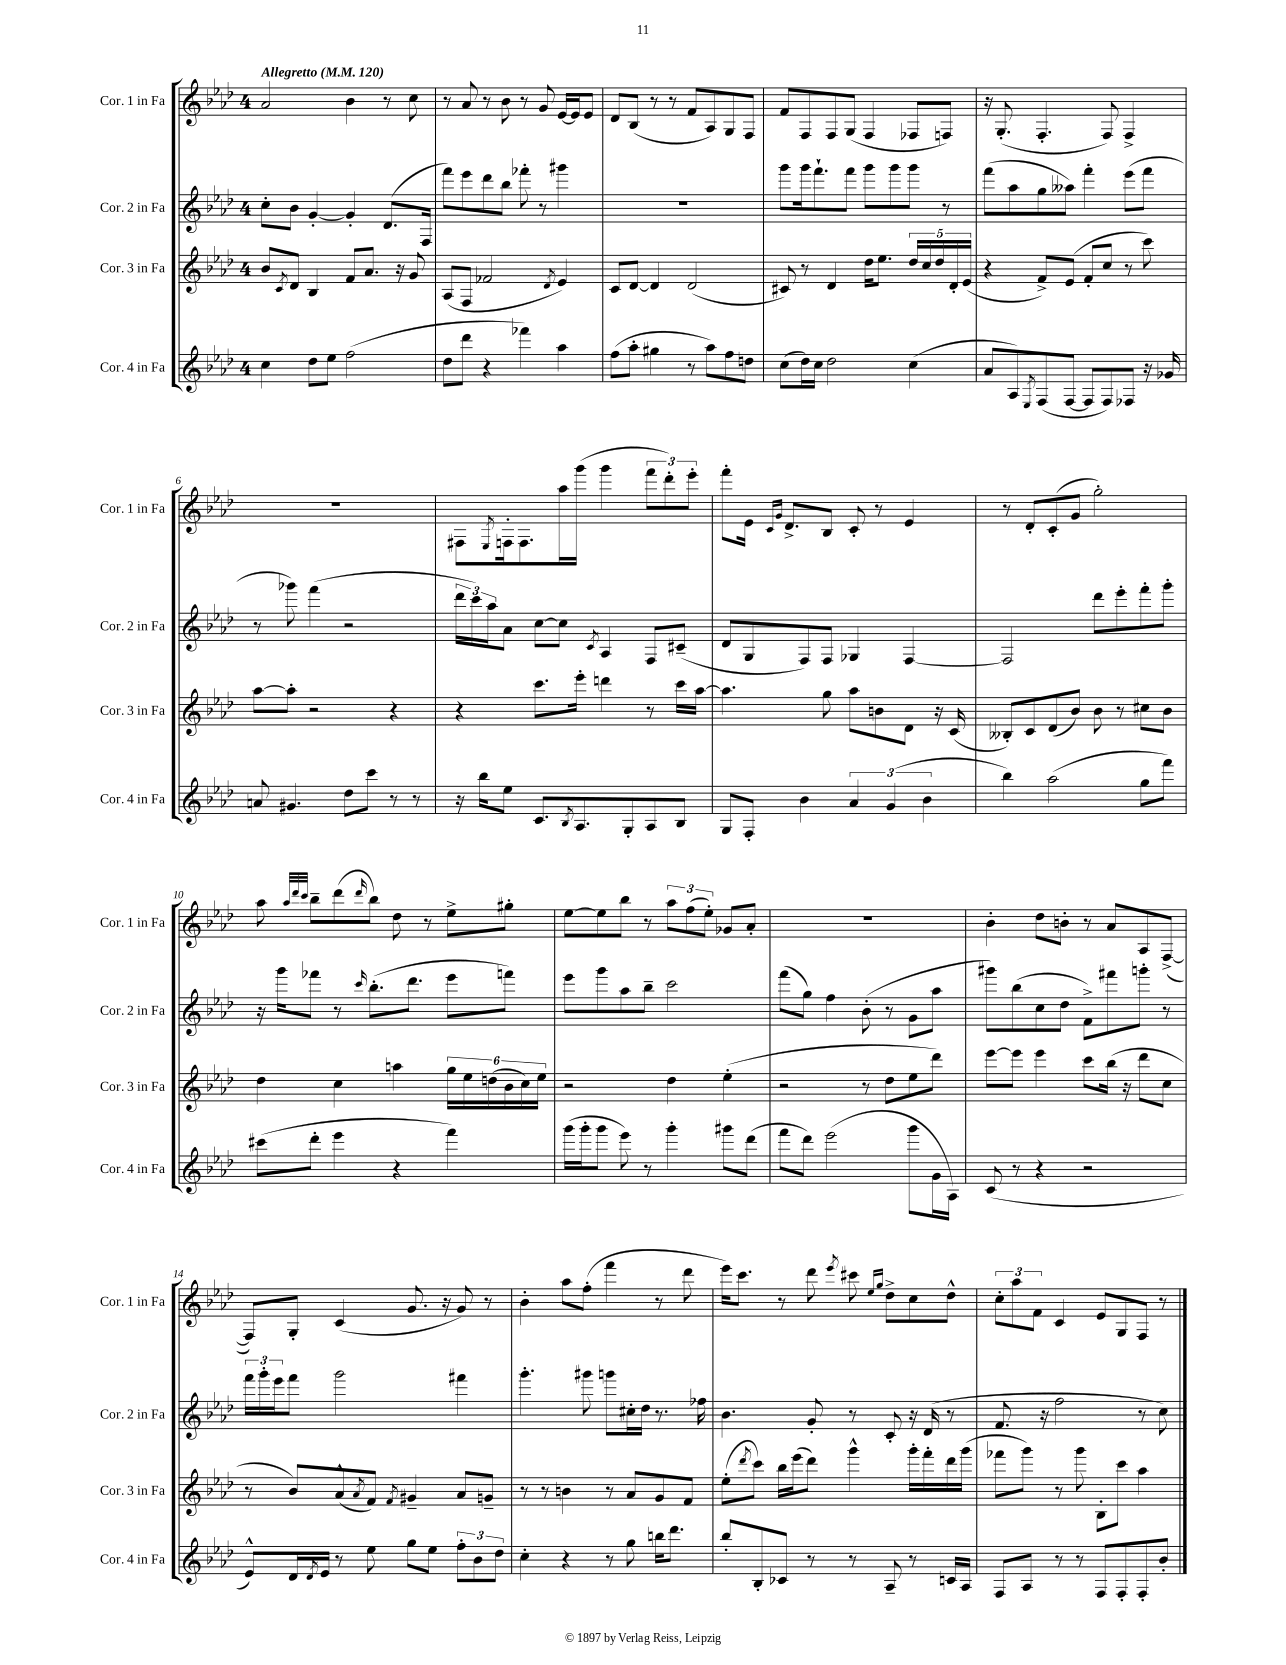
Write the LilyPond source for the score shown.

<<
\new StaffGroup <<
\new Staff = "s0" \with { instrumentName = "Cor. 1 in Fa" shortInstrumentName = "Cor. 1 in Fa" } {
    \clef treble \key aes \major \once \override Staff.TimeSignature.style = #'single-digit \time 4/4 \tempo "Allegretto" 4 = 120
    aes'2 bes'4 r8 c''8 |
    r8 aes'8 r8 bes'8 r8 g'8 ees'16~ ees'16 ees'8 |
    des'8 bes8( r8 r8 f'8 aes8) g8 f8 |
    f'8 f8 f8 g8( f4 fes8 f8) |
    r16 g8.-.( f4.-. f8) f4-> |
    R1 |
    fis8 \acciaccatura { ees8 } f16-. f8. aes''16 g'''16( g'''4 \tuplet 3/2 { f'''8 des'''8-.) ees'''8-. } |
    f'''8-. ees'16 \grace { c'16 g'16 } des'8.-> bes8 c'8-. r8 ees'4 |
    r8 des'8-. c'8-.( g'8 g''2-.) |
    aes''8 \grace { aes''32 des'''32 c'''32 } bes''8-- des'''8( \grace { des'''16 } bes''8) des''8 r8 ees''8-> gis''8-. |
    ees''8~ ees''8 bes''8 r8 \tuplet 3/2 { aes''8 f''8( ees''8-.) } ges'8 aes'8-. |
    R1 |
    bes'4-. des''8 b'8-. r8 aes'8 aes8 f8~->( |
    f8) g8-. c'4( g'8. r16 g'8) r8 |
    bes'4-. aes''8 f''8-.( f'''4 r8 des'''8 |
    ees'''16) c'''8. r8 des'''8 \acciaccatura { ees'''8 } cis'''8 \grace { ees''16 g''16 } des''8-> c''8 des''8-^ |
    \tuplet 3/2 { c''8-. aes''8 f'8 } c'4 ees'8 g8 f8 r8 \bar "|." |
}
\new Staff = "s1" \with { instrumentName = "Cor. 2 in Fa" shortInstrumentName = "Cor. 2 in Fa" } {
    \clef treble \key aes \major \once \override Staff.TimeSignature.style = #'single-digit \time 4/4
    c''8-. bes'8 g'4~-. g'4-. des'8.( f16 |
    f'''8) ees'''8 des'''8 bes''8 fes'''8-. r8 gis'''4 |
    R1 |
    g'''8 g'''16 f'''8.-! f'''8 g'''8 g'''8 g'''8 r8 |
    f'''8( aes''8 g''8 aeses''8) f'''4-. ees'''8( f'''8 |
    r8 ges'''8) f'''4( r2 |
    \tuplet 3/2 { des'''16 c'''16) aes''16 } aes'8 c''8~ c''8 \acciaccatura { c'8 } aes4 f8 cis'8--( |
    des'8 g8 f8) f8 ges4 f4~ |
    f2 des'''8 ees'''8-. f'''8-. g'''8-. |
    r16 g'''16 fes'''8 r8 \grace { c'''16 } bes''8.-.( des'''8. ees'''8 f'''8) |
    ees'''8 g'''8 aes''8 bes''8-- c'''2 |
    f'''8( g''8) f''4 bes'8-.( r8 g'8 aes''8 |
    gis'''8) bes''8( c''8 des''8 f'8->) fis'''8 g'''8-. r8 |
    \tuplet 3/2 { f'''16 g'''16-. ees'''16 } f'''8 g'''2 fis'''4 |
    g'''4.-. gis'''8 g'''8 cis''16-. des''16 r8. fes''16 |
    bes'4. g'8-. r8 c'8-. r16 des'16( r8 |
    f'8. r16 f''2 r8 c''8) \bar "|." |
}
\new Staff = "s2" \with { instrumentName = "Cor. 3 in Fa" shortInstrumentName = "Cor. 3 in Fa" } {
    \clef treble \key aes \major \once \override Staff.TimeSignature.style = #'single-digit \time 4/4
    bes'8 \acciaccatura { c'8 } des'8 bes4 f'8 aes'8. r16 g'8 |
    aes8( f8 fes'2 \acciaccatura { des'8 } ees'4) |
    c'8 des'8~ des'4 des'2( |
    cis'8) r8 des'4 des''16 ees''8. \tuplet 5/4 { des''16 c''16 des''16 des'16-. ees'16( } |
    r4 f'8->) ees'8( f'8-. c''8 r8 c'''8) |
    aes''8~ aes''8-. r2 r4 |
    r4 c'''8. ees'''16-. d'''4 r8 c'''16 aes''16~ |
    aes''4. g''8 aes''8 b'8 des'8 r16 c'16( |
    beses8-.) c'8 des'8( bes'8) bes'8 r8 cis''8 bes'8 |
    des''4 c''4 a''4 \tuplet 6/4 { g''16 ees''16 d''16( bes'16 c''16) ees''16 } |
    r2 des''4 ees''4-.( |
    r2 r8 des''8 ees''8 des'''8) |
    ees'''8~ ees'''8 ees'''4 c'''8 bes''16( r16 des'''8 c''8 |
    r8 bes'8) aes'8-^( \acciaccatura { aes'8 } f'8) \acciaccatura { f'8 } gis'4-- aes'8 g'8-- |
    r8 r8 b'4 r8 aes'8 g'8 f'8 |
    ees''8-.( \acciaccatura { des'''8 } c'''8) bes''16 ees'''16( des'''8) g'''4-^ g'''16-. f'''16-. des'''16 g'''16( |
    fes'''8 g'''8) r8 g'''8 bes8-. c'''8 aes''4 \bar "|." |
}
\new Staff = "s3" \with { instrumentName = "Cor. 4 in Fa" shortInstrumentName = "Cor. 4 in Fa" } {
    \clef treble \key aes \major \once \override Staff.TimeSignature.style = #'single-digit \time 4/4
    c''4 des''8 ees''8 f''2( |
    des''8 des'''8 r4 fes'''4) aes''4 |
    f''8( aes''8-. gis''4 r8 aes''8) f''8 d''8 |
    c''8( des''16) c''16 des''2 c''4( |
    aes'8 aes8) \acciaccatura { ees8 } f8( f8~ f8 f8) fes8 r16 ges'16 |
    a'8 gis'4. des''8 c'''8 r8 r8 |
    r16 bes''16 ees''8 c'8. \acciaccatura { bes8 } aes8. g8-. aes8 bes8 |
    g8 f8-. bes'4 \tuplet 3/2 { aes'4 g'4( bes'4 } |
    bes''4) aes''2( g''8 f'''8) |
    cis'''8( des'''8-. ees'''4 r4 f'''4) |
    g'''16( g'''16-. g'''8 ees'''8) r8 g'''4-. gis'''8 des'''8( |
    f'''8 des'''8) ees'''2( g'''8 g'16 aes16) |
    c'8( r8 r4 r2 |
    ees'8-^) des'16 \acciaccatura { des'8 } ees'16 r8 ees''8 g''8 ees''8 \tuplet 3/2 { f''8-. bes'8 des''8 } |
    c''4-. r4 r8 g''8 b''16 des'''8. |
    bes''8-. bes8-. ces'8 r8 r8 aes8-- r8 c'16 aes16 |
    f8 aes8 r8 r8 f8 f8-. f8-. bes'8-. \bar "|." |
}
>>
>>
